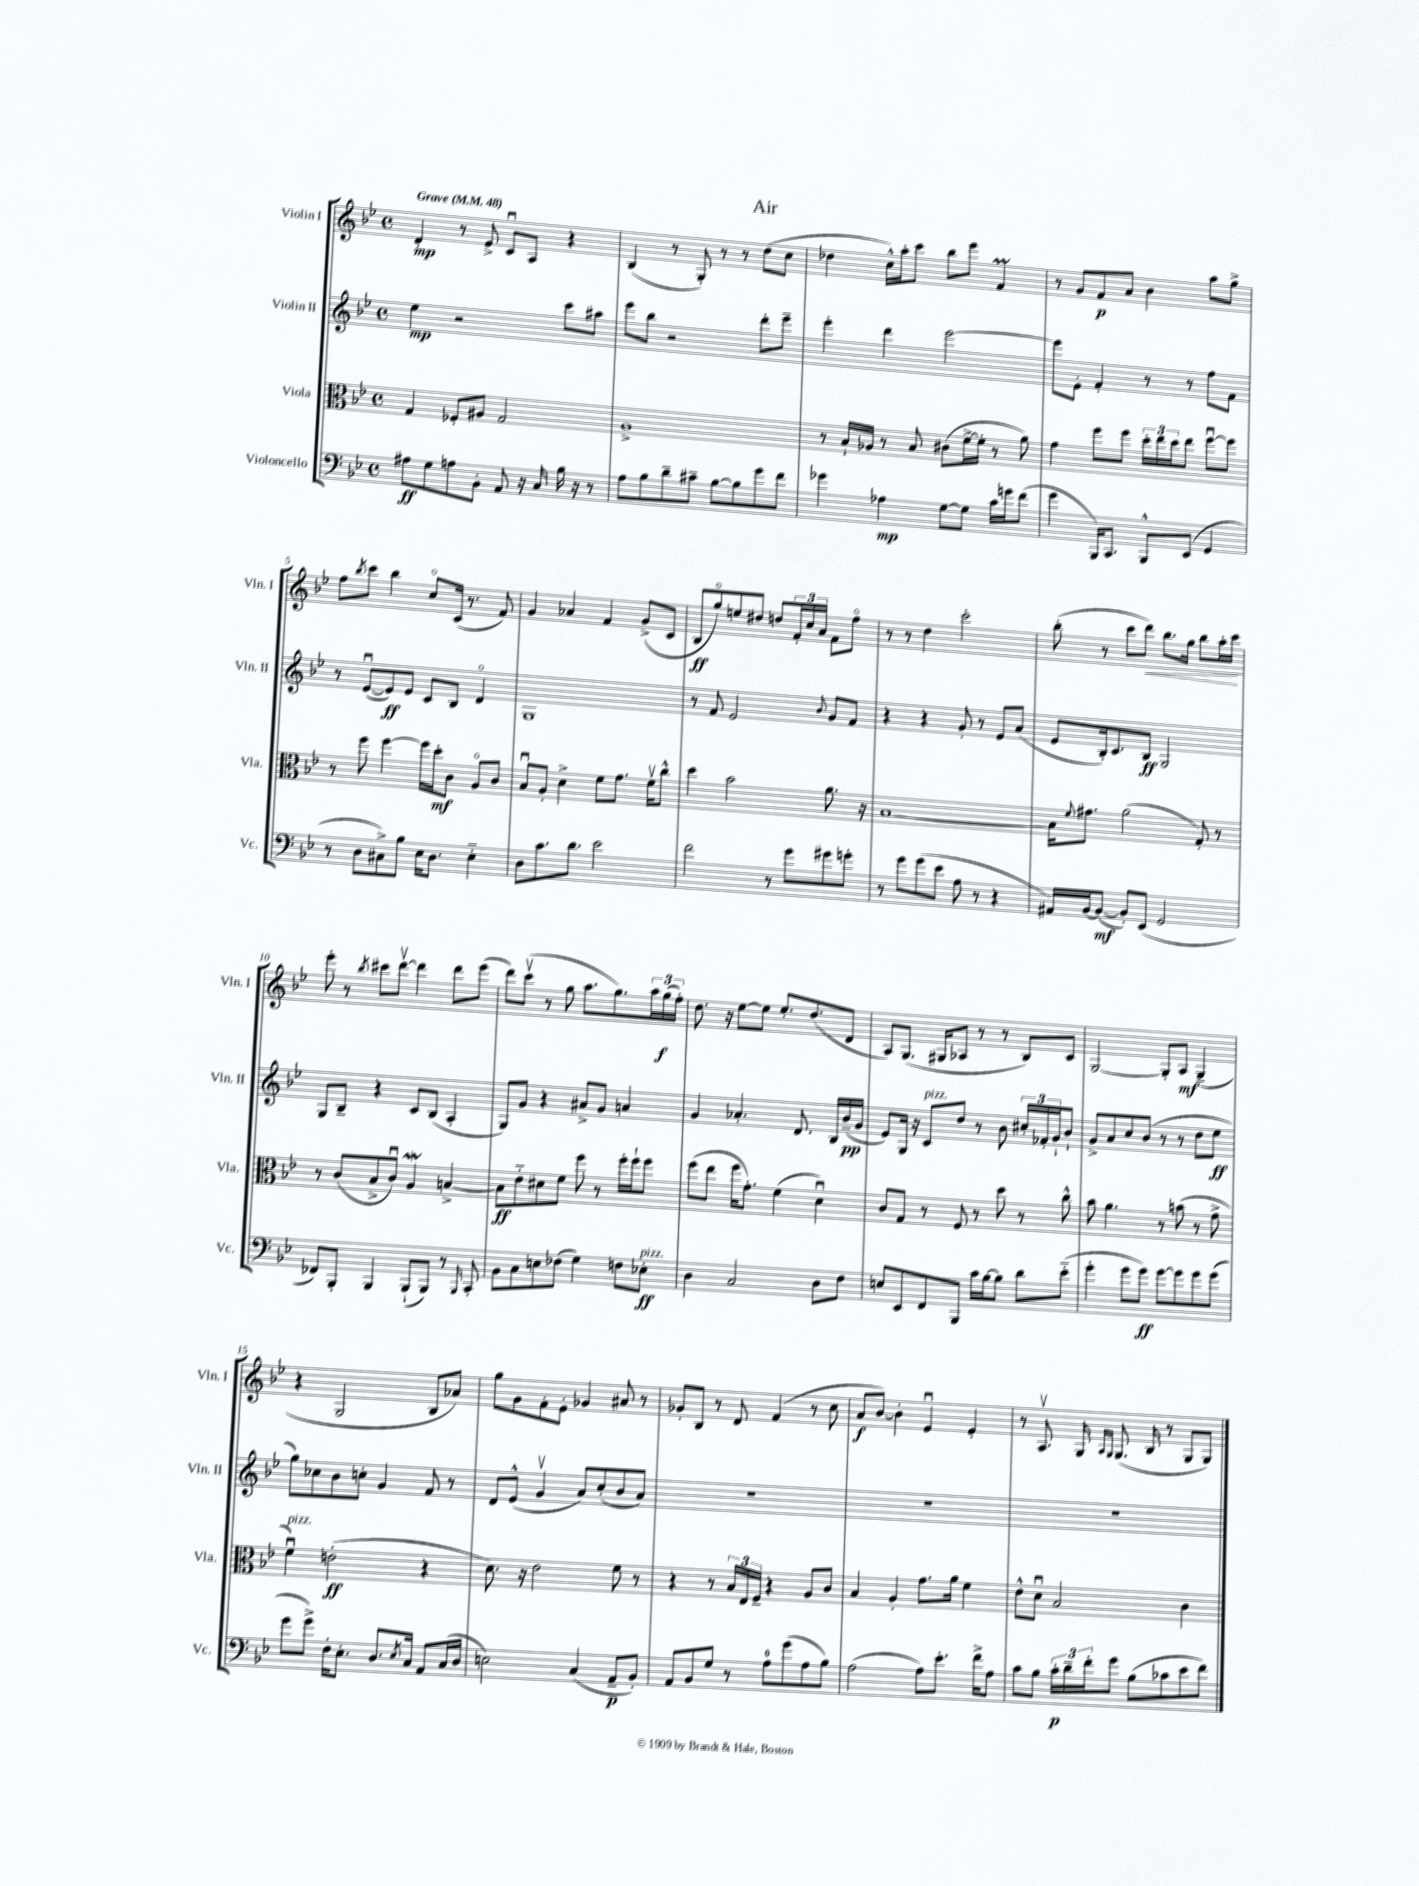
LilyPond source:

\header { title = "Air" }
<<
\new StaffGroup <<
\new Staff = "s0" \with { instrumentName = "Violin I" shortInstrumentName = "Vln. I" } {
    \clef treble \key bes \major \defaultTimeSignature \time 4/4 \tempo "Grave" 4 = 48
    d'4-.\mp r8 ees'8-> c'8\downbow a8 r4 |
    bes4( r8 g8-.) r8 r8 d''8( c''8 |
    des''4 c''16-^) a''16-. c'''8 bes''8 ees'''8 f'4\prall |
    r8 g'8 f'8\p a'8 bes'4 a''8 g''8-> |
    f''8 \acciaccatura { bes''8 } c'''8 bes''4 c''8\flageolet c'16( r8. f'8) |
    g'4 aes'4 f'4 g'8->( c'8 |
    bes8\ff g''8\flageolet) e''8 dis''8 d''8 \tuplet 3/2 { f'16-. c''16 a'16 } f'8 f''8\flageolet |
    r8 r8 d''4 c'''2-. |
    bes''8-.( r8 c'''8 d'''8\<) bes''8. g''16 bes''8 a''16-. c'''16\! |
    ees'''8-. r8 \acciaccatura { bes''8 } cis'''8 d'''8~\upbow d'''4 d'''8 ees'''8( |
    d'''8) c'''8\upbow( r8 g''8 a''8. g''8.) \tuplet 3/2 { a''16 g''16\f( f''16-.) } |
    d''8. r16 ees''8~ ees''8 ees''8.-. d''8.( d'8 |
    a8) g8.( gis16 aes8 r8 r8 bes8) c'8 |
    g2~ g8-. a8\mf g4--( |
    r4 g2 bes8 aes'8) |
    g''8 g'8 f'8-. ees'8-. ges'4 ais'8 r8 |
    ges'8-. bes8 r8 d'8 f'4( r8 c''8 |
    a'8\f bes'8~) bes'4-. ees'4\downbow ees'4-. |
    r8 a8.\upbow g16 \grace { a16 g16 } g8.( bes16 r8 g8 g8) \bar "|." |
}
\new Staff = "s1" \with { instrumentName = "Violin II" shortInstrumentName = "Vln. II" } {
    \clef treble \key bes \major \defaultTimeSignature \time 4/4
    ees''4\mp r2 c'''8 ais''8 |
    ees'''8 bes''8 r2 d'''8-. ees'''8-- |
    ees'''4-. d'''4 ees'''2~ |
    ees'''8 ees'8-. f'4-. r8 r8 f''8 f'8 |
    r8 ees'8~\downbow( ees'8\ff) ees'8 c'8 bes8 d'4\flageolet |
    g1 |
    r8 f'8 ees'2 \appoggiatura { bes'8 } g'8 f'8 |
    r4 r4 g'8-. r8 ees'8 a'8( |
    ees'8 bes16-.) c'8. bes8\ff g2 |
    g8 bes8-- r4 c'8 bes8( a4-. |
    g8) g'8 r4 ais'8-> g'8 a'4 |
    g'4 aes'4.-. d'8. bes16 bes'16--\pp( g'16 |
    ees'8) g16 r16 c'8^\markup { \italic "pizz." } d''8 r8 bes'8 \tuplet 3/2 { cis''16-. fes'16-. g'16-! } bes'8-! |
    g'8-> a'8 c''8 bes'8( r8 r8 d''8 ees''8\ff |
    g''8) ces''8 bes'8 c''8-. g'4 f'8 r8 |
    d'8 ees'8-^( g'4\upbow a'8) c''8-.( bes'8 a'8) |
    R1 |
    R1 |
    R1 \bar "|." |
}
\new Staff = "s2" \with { instrumentName = "Viola" shortInstrumentName = "Vla." } {
    \clef alto \key bes \major \defaultTimeSignature \time 4/4
    g4 fes8-. ais8 g2 |
    a1-> |
    r8 bes16-! aes16 r8 bes8 cis'8( f'16~-> f'16-. r8 a'8) |
    g'4 f''8 f''8 \tuplet 3/2 { d''16-. ees''16 d''16 } ees''8 f''8~\downbow f''8 |
    r8 f''8 f''4~ f''16 d''16-.\mf c'8 a8\flageolet c'8 |
    bes8\downbow a8-. d'4-> f'8 g'8. f'16\upbow c''8-^ |
    d''4 bes'2 a'8. r16 |
    bes1~ |
    bes16 \appoggiatura { f'8 } gis'8. a'2( g8-.) r8 |
    r8 c'8( bes8-> c'8\downbow) a4\mordent b4~-> |
    b8\ff ees'8-_ dis'8 f'8 f''8 r8 f''16-. f''16-! f''8 |
    f''8( ees''8 f''16 g'8.-.) f'4( d'4\downbow) |
    c'8 g8 r8 f8 r8 d''8 r8 c''8-^ |
    bes'8 a'4. r8 b'8( r8 g'8-> |
    f'4\downbow^\markup { \italic "pizz." }) e'2-.\ff( r4 |
    d'8.) r16 ees'2 f'8 r8 |
    r4 r8 \tuplet 3/2 { bes16 ees16 f16-- } r4 a8 c'8 |
    bes4 a4-. g'8. a'16 f'4 |
    ees'8-^ d'8\downbow bes2 c'4 \bar "|." |
}
\new Staff = "s3" \with { instrumentName = "Violoncello" shortInstrumentName = "Vc." } {
    \clef bass \key bes \major \defaultTimeSignature \time 4/4
    ais8\ff g8 a8 bes,8-. a,8 r16 c16 bes16 r16 r8 |
    a8 bes8 d'8-- cis'8-- bes8~ bes8 g'8 f'8 |
    ges'4 aes4\mp g8~ g8 c'16 g'16 f'8( |
    g'4 bes,,16) c,8. bes,,8-^ ees,8( g,4 |
    r8 d8 cis8->) bes8 ees16 d8. ees4-_ |
    d8 c'8. d'8. ees'2 |
    f'2 r8 g'8 gis'8 g'8-. |
    r8 g'8 g'8( ees'8 a8 r8 r4 |
    ais,16) bes,16~ bes,8~\mf( bes,8-.) ees,8( g,2 |
    fes,8) bes,,8-. bes,,4 bes,,8-!( bes,,8) r8 \grace { bes,,16 } c,8-. |
    bes,8 c8 e8 fes8( g4) f8 ees8-.\ff^\markup { \italic "pizz." } |
    d4 c2 d8 f8 |
    e8 ees,8 f,8 bes,,8 c'16 bes16~ bes8 d'8 ees'8-_( |
    g'4-. g'8 g'8\ff) g'8~ g'8 g'8 g'8( |
    g'8 g'8->) f16-. ees8.-. d8. \acciaccatura { ees8 } c16 a,8 c16( d16 |
    e2) c4( a,8--\p bes,8-.) |
    a,8 bes,8 g8 r8 a8-0 g'8( a8 bes8) |
    a2( a8) ees'8.-. f'16-> a8 |
    c'8 bes8 \tuplet 3/2 { c'16-.\p d'16-- f'16-. } g'8 bes8( ces'8 ees'8 f'8) \bar "|." |
}
>>
>>
